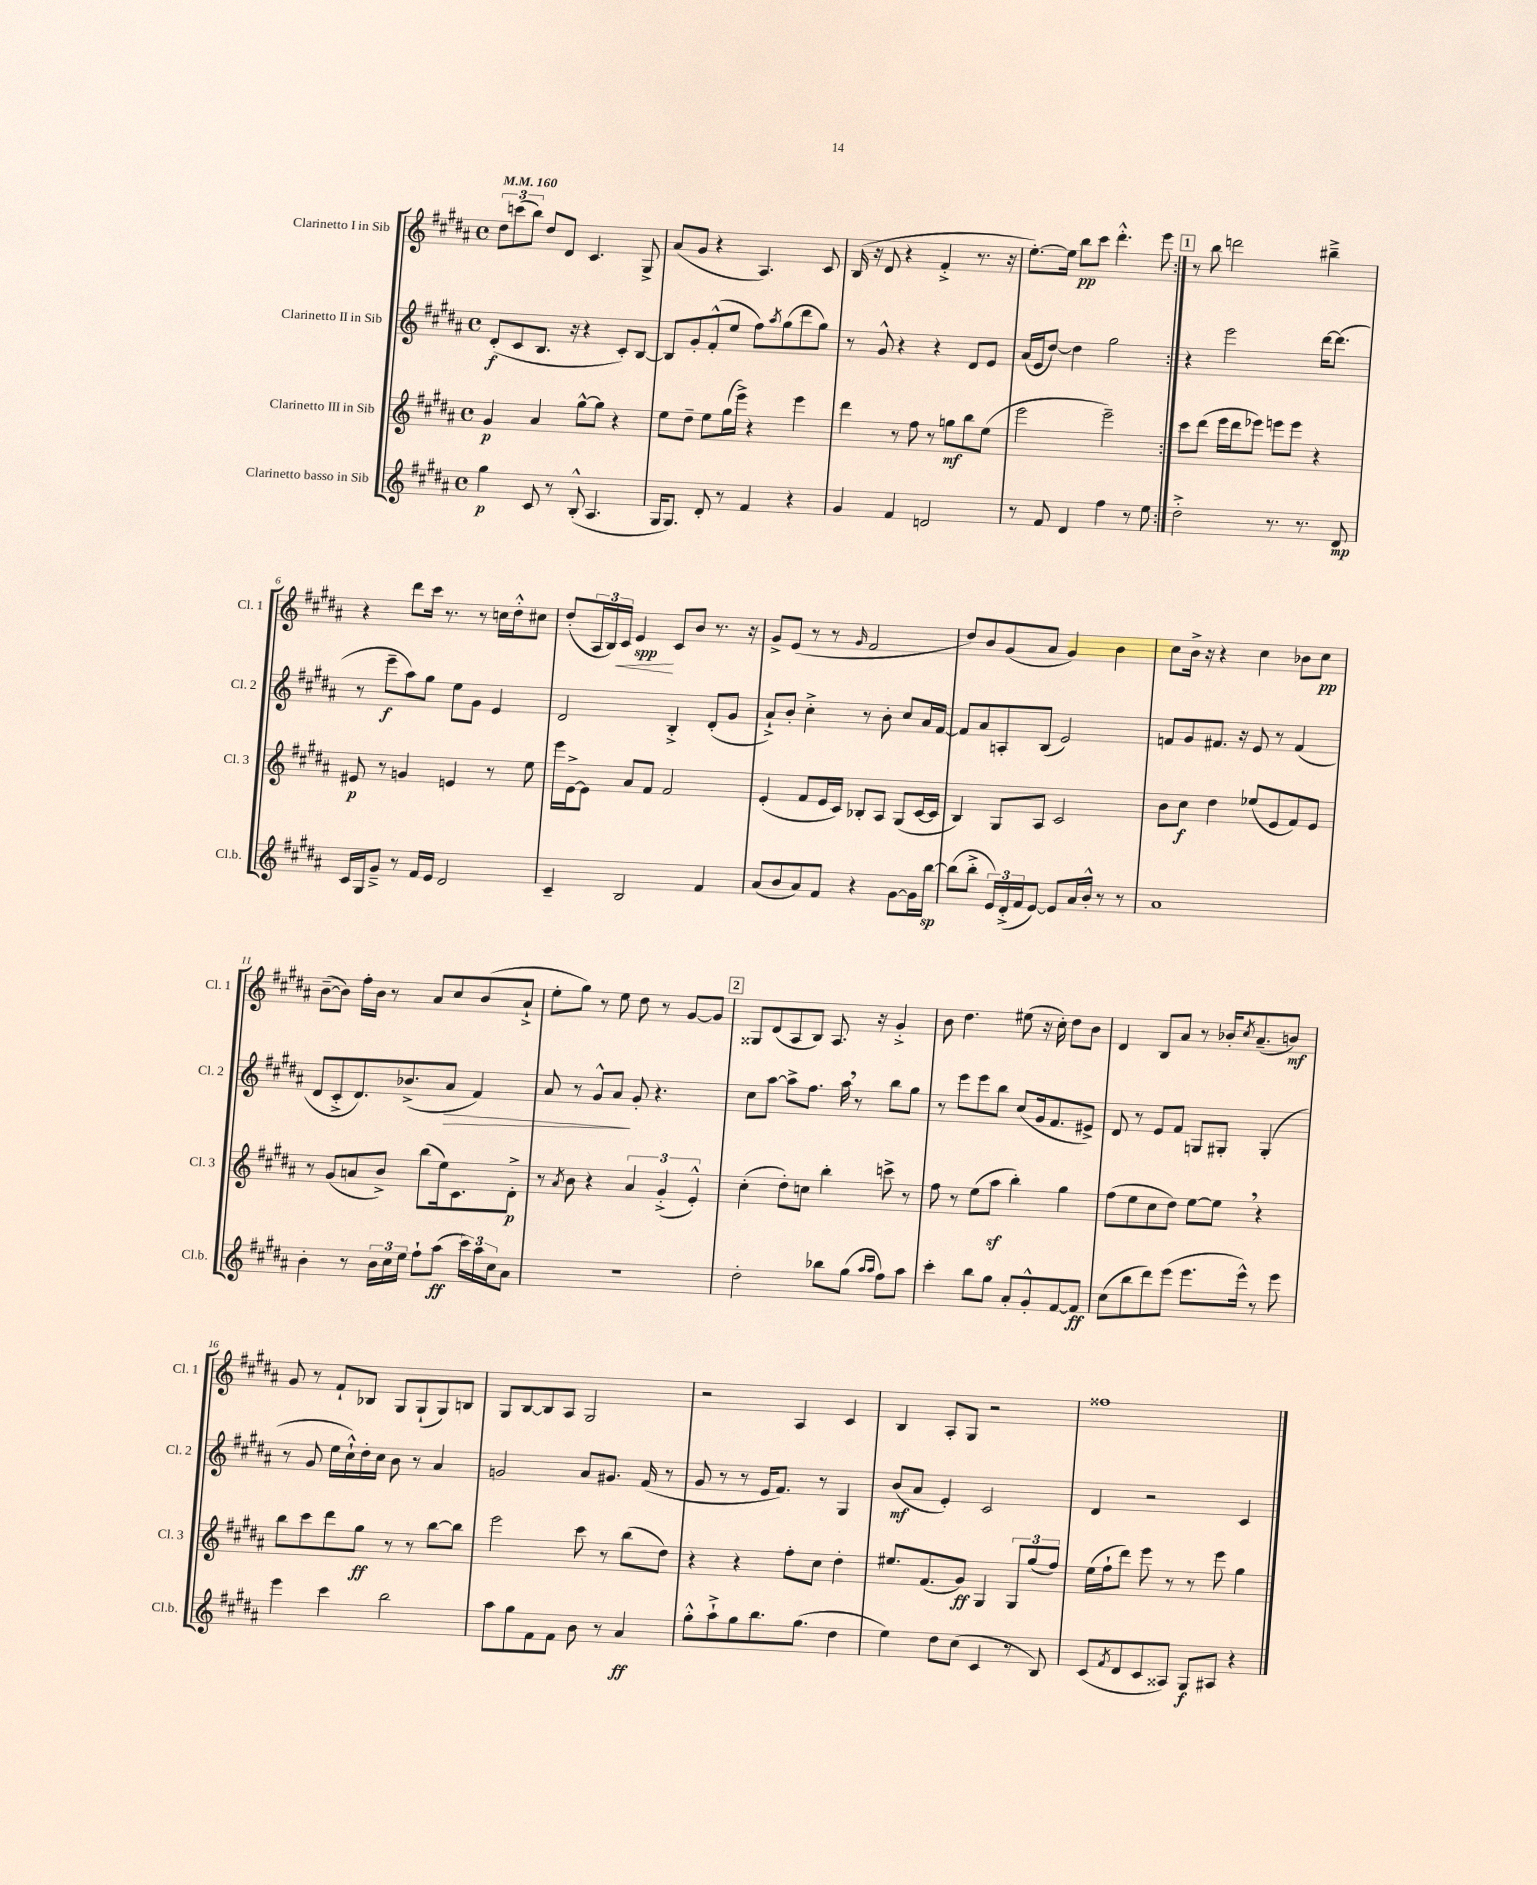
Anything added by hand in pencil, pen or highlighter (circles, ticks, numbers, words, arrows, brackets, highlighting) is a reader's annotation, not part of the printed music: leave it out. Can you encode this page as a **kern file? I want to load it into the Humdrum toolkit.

**kern	**dynam	**kern	**dynam	**kern	**dynam	**kern	**dynam
*part4	*part4	*part3	*part3	*part2	*part2	*part1	*part1
*staff4	*staff4	*staff3	*staff3	*staff2	*staff2	*staff1	*staff1
*I"Clarinetto basso in Sib	*	*I"Clarinetto III in Sib	*	*I"Clarinetto II in Sib	*	*I"Clarinetto I in Sib	*
*I'Cl.b.	*	*I'Cl. 3	*	*I'Cl. 2	*	*I'Cl. 1	*
*clefG2	*	*clefG2	*	*clefG2	*	*clefG2	*
*k[f#c#g#d#a#]	*	*k[f#c#g#d#a#]	*	*k[f#c#g#d#a#]	*	*k[f#c#g#d#a#]	*
*M4/4	*	*M4/4	*	*M4/4	*	*M4/4	*
*met(c)	*	*met(c)	*	*met(c)	*	*met(c)	*
*MM160	*	*MM160	*	*MM160	*	*MM160	*
=1	=1	=1	=1	=1	=1	=1	=1
4gg#\	p	4g#/	p	(8d#'/L	f	12dd#\L	.
.	.	.	.	.	.	(12cccn\	.
.	.	.	.	8c#/	.	.	.
.	.	.	.	.	.	12bb\J)	.
8c#/	.	4a#/	.	8.B/J	.	8dd#/L	.
8r	.	.	.	.	.	8d#/J	.
.	.	.	.	16r	.	.	.
(8B'^^/	.	[8gg#^^\L	.	4r	.	4.c#/	.
4.A#/	.	8gg#\J]	.	.	.	.	.
.	.	4r	.	8c#'/L)	.	.	.
.	.	.	.	[8B/J	.	8G#^/	.
=2	=2	=2	=2	=2	=2	=2	=2
16G#/KL	.	8ee\L	.	8B/L]	.	(8a#/L	.
8.G#/J)	.	.	.	.	.	.	.
.	.	8dd#~\J	.	8g#'/	.	8g#/J	.
8d#'/	.	8ee\L	.	(8f#'^^/	.	4r	.
8r	.	(16gg#\L	.	8ee/J	.	.	.
.	.	16eee^\JJ)	.	.	.	.	.
4f#/	.	4r	.	8ff#\L)	.	4.A#/)	.
.	.	.	.	8qaa#/	.	.	.
.	.	.	.	(8gg#\	.	.	.
4r	.	4eee\	.	8ddd#\	.	.	.
.	.	.	.	8gg#\J)	.	8c#/	.
=3	=3	=3	=3	=3	=3	=3	=3
4g#/	.	4ddd#\	.	8r	.	(16B/	.
.	.	.	.	.	.	16r	.
.	.	.	.	8g#^^/	.	8d#/	.
4f#/	.	8r	.	4r	.	4r	.
.	.	8ff#\	.	.	.	.	.
2dn/	.	8r	.	4r	.	4f#'^/	.
.	.	8ggn\L	mf	.	.	.	.
.	.	8bb\	.	8d#/L	.	8.r	.
.	.	(8ee\J	.	8e/J	.	.	.
.	.	.	.	.	.	16r	.
=4	=4	=4	=4	=4	=4	=4	=4
8r	.	2eee\	.	(16a#/LL	.	[8.ee'\L)	.
.	.	.	.	16e/J	.	.	.
8f#/	.	.	.	[8dd#/J)	.	.	.
.	.	.	.	.	.	16ee\Jk]	.
4d#/	.	.	.	4dd#\]	.	8bb\L	pp
.	.	.	.	.	.	8ccc#\J	.
4ff#\	.	2eee~\)	.	2gg#\	.	4.ddd#'^^\	.
8r	.	.	.	.	.	.	.
8ee\	.	.	.	.	.	8eee\	.
!!LO:REH:place=s1:t=1
=5:|!	=5:|!	=5:|!	=5:|!	=5:|!	=5:|!	=5:|!	=5:|!
2dd#'^\	.	8ccc#\L	.	4r	.	8r	.
.	.	(8ddd#\J	.	.	.	8bb\	.
.	.	16eee\LL	.	2eee\	.	2dddn\	.
.	.	16ddd#\J	.	.	.	.	.
.	.	8eee-X\J)	.	.	.	.	.
8.r	.	8eeen\L	.	.	.	.	.
.	.	8eee\J	.	.	.	.	.
8.r	.	.	.	.	.	.	.
.	.	4r	.	[16ddd#\KL	.	4bb#X~^\	.
.	.	.	.	(8.ddd#\J]	.	.	.
8d#/	mp	.	.	.	.	.	.
!!LO:LB:g=z
=6	=6	=6	=6	=6	=6	=6	=6
16c#/LL	.	8e#X/	p	8r	.	4r	.
16G#/J	.	.	.	.	.	.	.
8g#~^/J	.	8r	.	8eee~\L	f	.	.
8r	.	4gn/	.	8aa#\)	.	8ddd#\L	.
16f#/LL	.	.	.	8gg#\J	.	16ccc#\Jk	.
16e/JJ	.	.	.	.	.	8.r	.
2d#/	.	4en/	.	8ee\L	.	.	.
.	.	.	.	8g#\J	.	8r	.
.	.	8r	.	4e/	.	16ccn\LL	.
.	.	.	.	.	.	16dd#'^^\J	.
.	.	8ee\	.	.	.	8cc#X\J	.
=7	=7	=7	=7	=7	=7	=7	=7
4c#~/	.	16eee\LL	.	2d#/	.	(8dd#'/L	.
.	.	[16e^\J	.	.	.	.	.
.	.	8e\J]	.	.	.	24A#/L	.
.	.	.	.	.	.	24B/)	.
!	!	!	!	!	!	!	!LO:HP:b
.	.	.	.	.	.	24c#/JJ	<
2B/	.	8a#/L	.	.	.	4e/	spp
.	.	8f#/J	.	.	.	.	.
.	.	2f#/	.	4B'^/	.	8c#/L	[
.	.	.	.	.	.	8b/J	.
4f#/	.	.	.	(8d#'/L	.	8.r	.
.	.	.	.	8g#/J	.	.	.
.	.	.	.	.	.	16r	.
=8	=8	=8	=8	=8	=8	=8	=8
(8a#/L	.	(4e'/	.	8a#`^/L)	.	8g#^/L	.
8b/	.	.	.	8b'/J	.	(8e/J	.
8a#/)	.	8f#/L	.	4cc#'^\	.	8r	.
8f#/J	.	16e/L	.	.	.	8r	.
.	.	16c#/JJ)	.	.	.	.	.
.	.	.	.	.	.	16qqg#/	.
4r	.	8B-X'/L	.	8r	.	2f#/	.
.	.	8A#/J	.	8b'\	.	.	.
[8g#\L	.	(8G#/L	.	8cc#/L	.	.	.
16g#\L]	.	[16c#/L	.	16a#/L	.	.	.
[16bb\JJ	sp	16c#/JJ]	.	[16f#/JJ	.	.	.
=9	=9	=9	=9	=9	=9	=9	=9
(8bb\L]	.	4B/)	.	8f#/L]	.	8dd#/L)	.
8bb'^\J	.	.	.	8a#/	.	8b/	.
24e/LL)	.	8G#/L	.	8An'/	.	(8g#/	.
(24d#'^/	.	.	.	.	.	.	.
24f#/J	.	.	.	.	.	.	.
[8e/J)	.	8A#/J	.	(8B/J	.	8a#/J	.
8e/L]	.	2c#/	.	2e/)	.	4g#/)	.
16a#/L	.	.	.	.	.	.	.
16b'^^/JJ	.	.	.	.	.	.	.
8r	.	.	.	.	.	4b\	.
8r	.	.	.	.	.	.	.
=10	=10	=10	=10	=10	=10	=10	=10
1a#	.	8b\L	.	8fn/L	.	8cc#\L	.
.	.	8cc#\J	f	8g#/	.	16b^\Jk	.
.	.	.	.	.	.	16r	.
.	.	4dd#\	.	8.f#X/J	.	4r	.
.	.	.	.	16r	.	.	.
.	.	(8ee-X/L	.	8e/	.	4cc#\	.
.	.	8e/	.	8r	.	.	.
.	.	8f#/)	.	(4f#/	.	8b-X\L	.
.	.	8e/J	.	.	.	8cc#\J	pp
!!LO:LB:g=z
=11	=11	=11	=11	=11	=11	=11	=11
4b'\	.	8r	.	8d#/L	.	([8b~\L	.
.	.	(8g#/L	.	8c#'^/	.	8b\J])	.
8r	.	8an/	.	8.d#/)	.	16ff#'\LL	.
.	.	.	.	.	.	16b\JJ	.
24b\LL	.	8b^/J)	.	.	.	8r	.
24cc#\	.	.	.	.	.	.	.
.	.	.	.	(8.b-X^/	.	.	.
24ee\JJ	.	.	.	.	.	.	.
8ff#`\L	.	(8bb\L	.	.	.	8a#/L	.
!	!	!	!	!	!LO:HP:b	!	!
(8aa#\J	ff	16ee\k)	.	8a#/J	>	8cc#/	.
.	.	8.c#\	.	.	.	.	.
24ccc#\LL)	.	.	.	4f#/)	.	(8b/	.
24aa#\	.	.	.	.	.	.	.
24cc#\J	.	.	.	.	.	.	.
8a#\J	.	8d#'^\J	p	.	.	8a#`^/J	.
=12	=12	=12	=12	=12	=12	=12	=12
1r	.	8r	.	8a#/	.	8ee'\L	.
.	.	8qa#/	.	.	.	.	.
.	.	8b\	.	8r	.	8gg#\J)	.
.	.	4r	.	8g#^^/L	.	8r	.
.	.	.	.	8a#/J	.	8ee\	.
.	.	6a#/	.	8g#'/	]	8dd#\	.
.	.	.	.	4.r	.	8r	.
.	.	(6g#'^/	.	.	.	.	.
.	.	.	.	.	.	[8g#/L	.
.	.	6e'^^/)	.	.	.	.	.
.	.	.	.	.	.	8g#/J]	.
!!LO:REH:place=s1:t=2
=13	=13	=13	=13	=13	=13	=13	=13
2dd#'\	.	(4cc#'\	.	8cc#\L	.	8G##X/L	.
.	.	.	.	[8aa#\J	.	(8d#/	.
.	.	8dd#'\L)	.	8aa#^\L]	.	8A#/	.
.	.	8ccn\J	.	8.ff#\J	.	8B/J)	.
8bb-X\L	.	4bb'\	.	.	.	8.A#/	.
.	.	.	.	16aa#,\	.	.	.
(8gg#\J	.	.	.	8r	.	.	.
.	.	.	.	.	.	16r	.
16qqaa#/LL	.	.	.	.	.	.	.
16qqaa#/JJ	.	.	.	.	.	.	.
8ff#\L)	.	8cccn^\	.	8bb\L	.	4g#'^/	.
8aa#\J	.	8r	.	8gg#\J	.	.	.
=14	=14	=14	=14	=14	=14	=14	=14
4ccc#'\	.	8ff#\	.	8r	.	8b\	.
.	.	8r	.	8eee\L	.	4.dd#\	.
8bb\L	.	(8ee\L	.	8eee\	.	.	.
8gg#\J	.	8aa#z\J	.	8bb\J	.	.	.
8a#'/L	.	4bb'\)	.	(8cc#/L	.	(8ee#X\	.
8g#'^^/	.	.	.	16g#/k	.	16r	.
.	.	.	.	8.f#/	.	16cc#'\)	.
[8f#/	.	4gg#\	.	.	.	8dd#\L	.
8f#/J]	ff	.	.	8e#X^/J)	.	8b\J	.
=15	=15	=15	=15	=15	=15	=15	=15
(8cc#\L	.	(8ff#\L	.	8d#/	.	4d#/	.
8bb\	.	8ee\	.	8r	.	.	.
8ddd#\)	.	8cc#\	.	8e/L	.	8B/L	.
(8eee\J	.	8dd#\J)	.	8f#/J	.	8a#/J	.
8.eee\L	.	[8ee\L	.	8Gn/L	.	8r	.
.	.	8ee,\J]	.	8G#X'/J	.	16b-X'/KL	.
.	.	.	.	.	.	8qcc#/	.
16eee^^\Jk)	.	.	.	.	.	(8.a#~/	.
8r	.	4r	.	(4G#'/	.	.	.
8eee\	.	.	.	.	.	8bn/J)	mf
!!LO:LB:g=z
=16	=16	=16	=16	=16	=16	=16	=16
4eee\	.	8bb\L	.	8r	.	8g#/	.
.	.	8ccc#\	.	8g#/	.	8r	.
4ccc#\	.	8ddd#\	.	16ee\LL	.	8f#`/L	.
.	.	.	.	16cc#`^^\)	.	.	.
.	.	8gg#\J	ff	16dd#'\	.	8B-X/J	.
.	.	.	.	16cc#\JJ	.	.	.
2bb\	.	8r	.	8b\	.	8G#/L	.
.	.	8r	.	8r	.	(8G#`/	.
.	.	[8bb\L	.	4a#/	.	8G#/)	.
.	.	8bb\J]	.	.	.	8Bn/J	.
=17	=17	=17	=17	=17	=17	=17	=17
8aa#\L	.	2eee\	.	2gn/	.	8G#/L	.
8gg#\	.	.	.	.	.	[8B/	.
8f#\	.	.	.	.	.	8B/]	.
8f#\J	.	.	.	.	.	8A#/J	.
8b\	.	8ccc#\	.	8a#/L	.	2G#/	.
8r	.	8r	.	8.g#X/J	.	.	.
4a#/	ff	(8bb\L	.	.	.	.	.
.	.	.	.	(16f#/	.	.	.
.	.	8dd#\J)	.	8r	.	.	.
=18	=18	=18	=18	=18	=18	=18	=18
8gg#'^^\L	.	4r	.	8g#/	.	2r	.
8aa#`^\	.	.	.	8r	.	.	.
8gg#\	.	4r	.	8r	.	.	.
8.bb\	.	.	.	16e/KL	.	.	.
.	.	.	.	8.f#/J)	.	.	.
.	.	8ff#'\L	.	.	.	4A#/	.
(8.gg#\J	.	.	.	.	.	.	.
.	.	8cc#\J	.	8r	.	.	.
4dd#\	.	4dd#'\	.	4G#/	.	4c#/	.
=19	=19	=19	=19	=19	=19	=19	=19
4ee\)	.	8.ee#X/L	.	(8b/L	mf	4B/	.
.	.	.	.	8a#/J	.	.	.
.	.	(8.f#/	.	.	.	.	.
8dd#\L	.	.	.	4e'/)	.	8A#'/L	.
(8cc#\J	.	8g#/J)	ff	.	.	8G#/J	.
4c#/	.	4G#/	.	2c#/	.	2r	.
8r	.	12G#/L	.	.	.	.	.
.	.	(12gg#/	.	.	.	.	.
8B/)	.	.	.	.	.	.	.
.	.	12ff#/J)	.	.	.	.	.
=20	=20	=20	=20	=20	=20	=20	=20
(8c#/L	.	(16ee\LL	.	4d#/	.	1ff##X	.
.	.	16ff#`\J	.	.	.	.	.
8qf#/	.	.	.	.	.	.	.
8d#/	.	8ddd#\J)	.	.	.	.	.
8c#/	.	8eee\	.	2r	.	.	.
8A##X/J)	.	8r	.	.	.	.	.
8G#/L	f	8r	.	.	.	.	.
8A#X/J	.	8eee\	.	.	.	.	.
4r	.	4gg#\	.	4c#/	.	.	.
==	==	==	==	==	==	==	==
*-	*-	*-	*-	*-	*-	*-	*-
